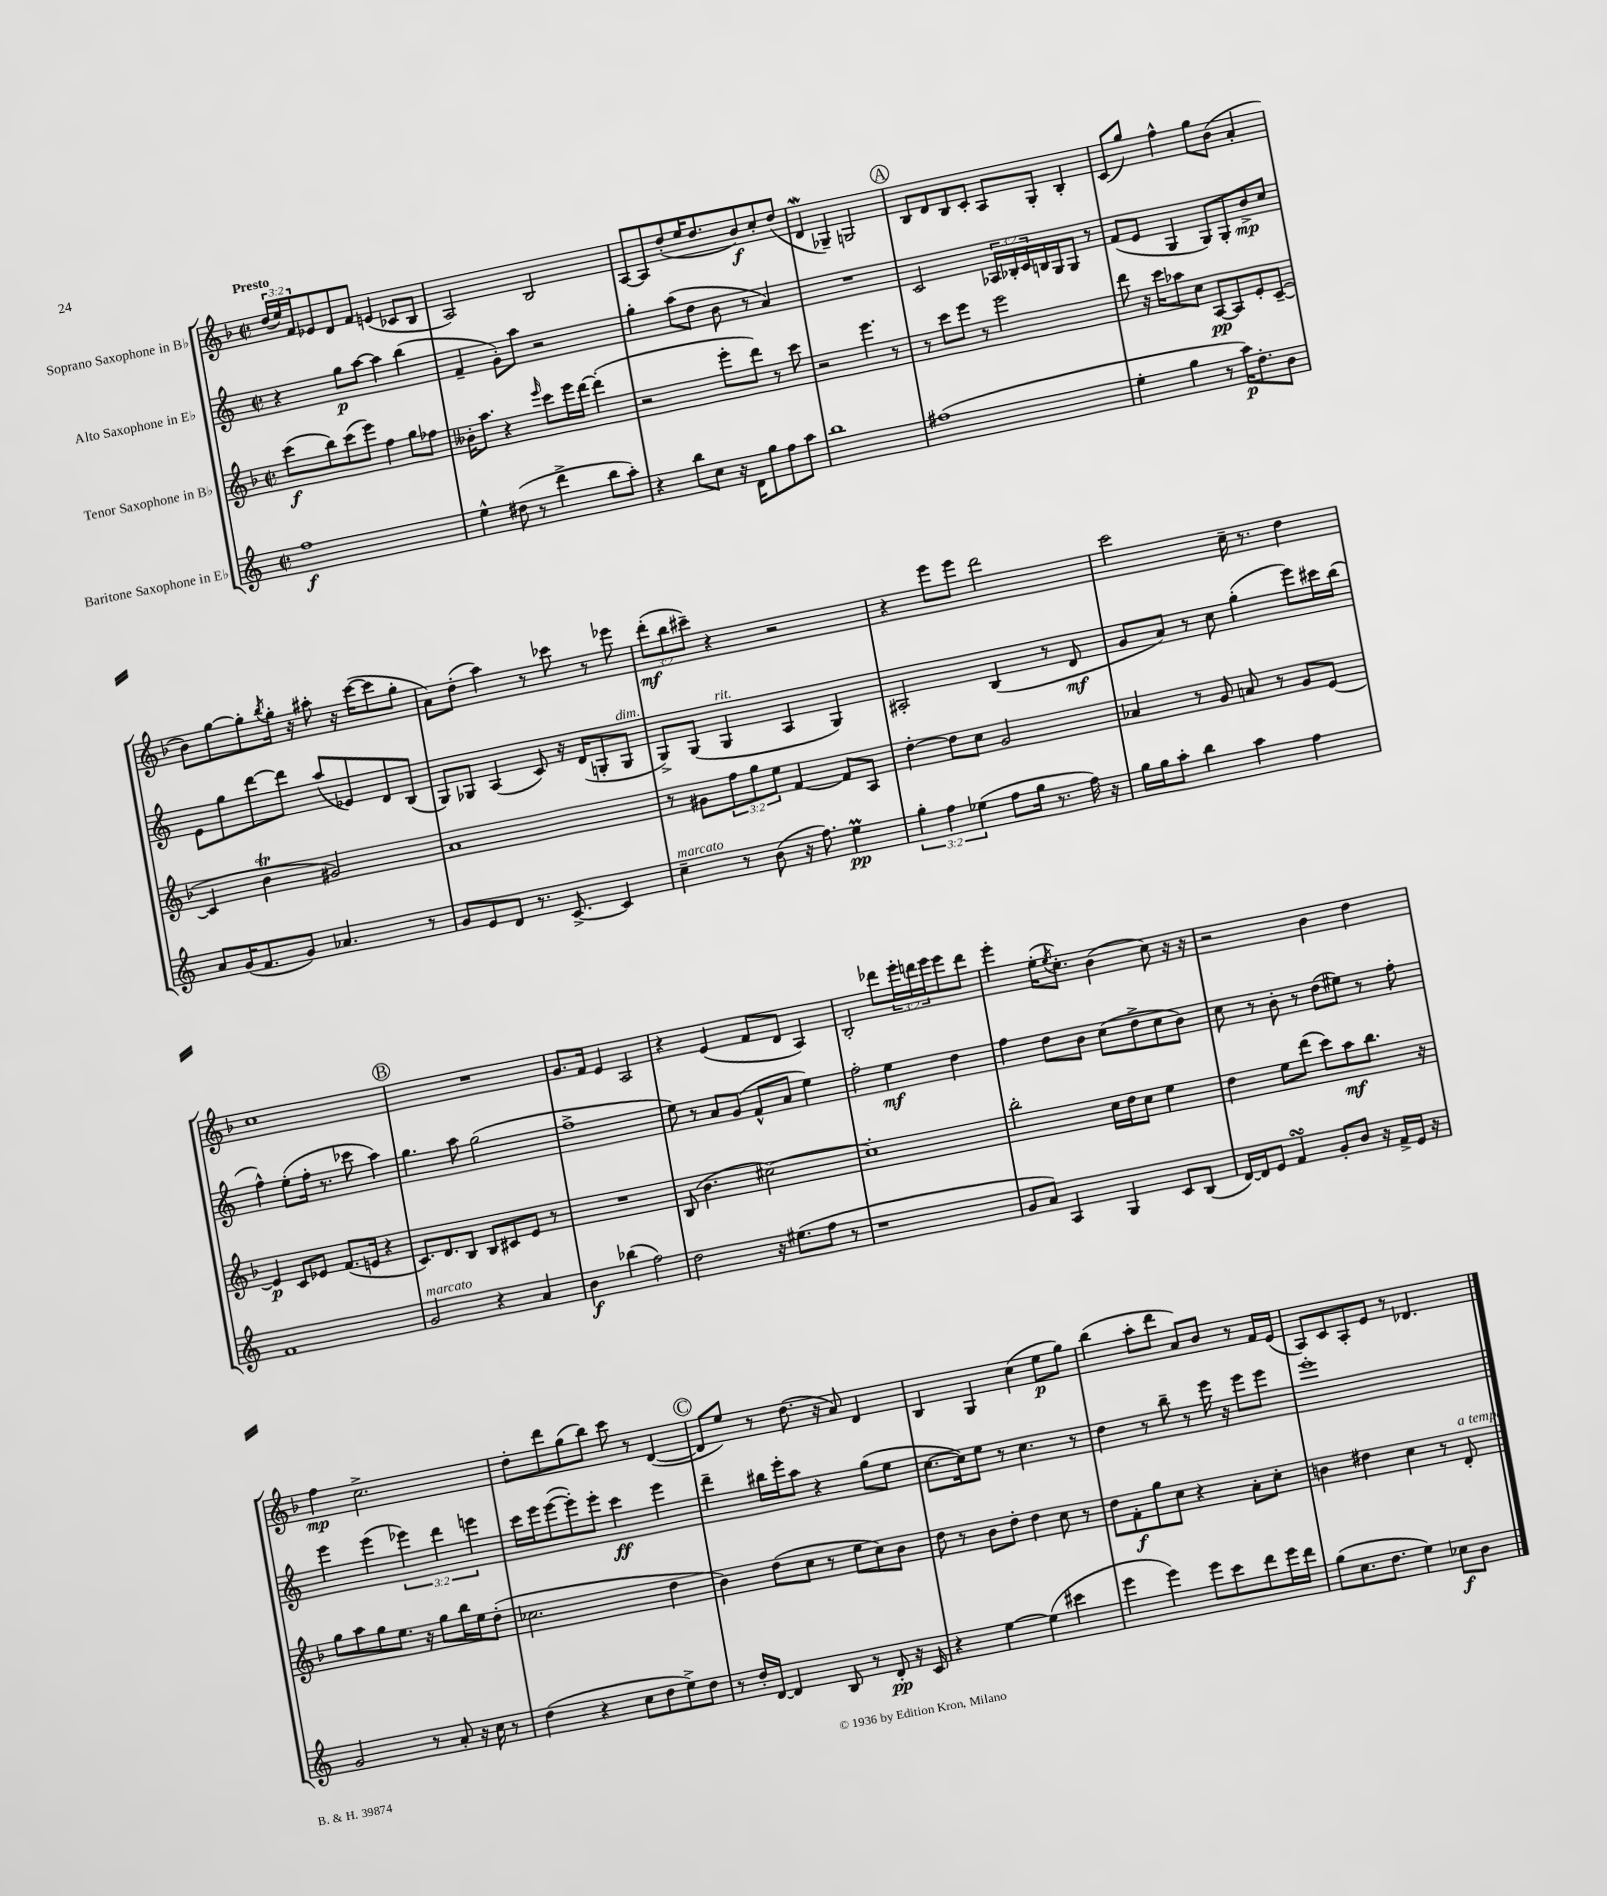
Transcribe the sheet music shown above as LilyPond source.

<<
\new StaffGroup <<
\new Staff = "s0" \with { instrumentName = "Soprano Saxophone in Bb" } {
    \clef treble \key f \major \defaultTimeSignature \time 2/2 \override Staff.TupletNumber.text = #tuplet-number::calc-fraction-text \tempo "Presto"
    \tuplet 3/2 { d''16( e''16) f'16 } ees'8 d'8 f'8 e'4( ces'8 bes8 |
    a2) bes2 |
    a8~ a8 d''8-.( e''16 d''8. bes'8\f) c''8-. d''8( |
    d'4\mordent ges4--) g2 |
    \mark \markup { \circle "A" } bes8 d'8 bes8 c'8-. a8 g8-. bes4-. |
    c'8( g''8) f''4-^ g''8 bes'8( a'4-. |
    bes'8) g''8~ g''8-. \acciaccatura { bes''8 } g''16-. r16 ais''8-. r16 c'''16~( c'''8 g''8-. |
    a'8) d''8-.( a''4) r8 ces'''8 r8 ees'''8 |
    \tuplet 3/2 { d'''8-.\mf( bes''8 cis'''8--) } r4 r2 |
    r4 e'''8 e'''8 d'''2 |
    c'''2 c''16-- r8. d''4 |
    c''1 |
    \mark \markup { \circle "B" } R1 |
    g'8. f'16 e'4 a2 |
    r4 e'4( f'8 d'8 a4) |
    bes2-. des'''8 \tuplet 3/2 { e'''16-. d'''16 e'''16 } e'''8 d'''8 |
    e'''4-. e''16-.( \acciaccatura { e''8 } c''8.-.) bes'4( c''8) r16 r16 |
    r2 bes'4 d''4 |
    f''4\mp c''2.-> |
    d''8-. d'''8 g''8( bes''8) c'''8 r8 d'4~( |
    \mark \markup { \circle "C" } d'8 e''8) r8 d''8.( r16 a'8) d'4 |
    bes4 g4 c''4( e''8\p g''8) |
    bes''4( a''8-. d'''8 a'8) bes'8 r8 f'16 e'16( |
    a8) c'8 a8-. e'8 r8 des'4. \bar "|." |
}
\new Staff = "s1" \with { instrumentName = "Alto Saxophone in Eb" } {
    \clef treble \key c \major \defaultTimeSignature \time 2/2 \override Staff.TupletNumber.text = #tuplet-number::calc-fraction-text
    r4 g''8\p a''8~ a''4 b''4( |
    f'4-- g'8-.) a''8 r2 |
    g''4-. a''8( d''8 b'8 r8 a'4) |
    R1 |
    \mark \markup { \circle "A" } c'2 \tuplet 3/2 { aes16 bes16-. c'16 } b16 g16 g8 r8 |
    f'8( e'8 g4 g8) g8-. b'8->\mp c''8 |
    e'8 g''8 d'''8~ d'''8 a''8( ees'8) d'8 b8( |
    g8) ges8 a4( c'8) r16 d'16( g8-. g8^\markup { \italic "dim." } |
    g8->) g8( g4^\markup { \italic "rit." } a4 g4) |
    ais2-. b4( r8 d'8\mf |
    g'8 a'8) r8 c''8 g''4-.( e'''8) cis'''16 b''16( |
    f''4-^) e''8-.( f''16-. r8. ces'''8 a''4) |
    \mark \markup { \circle "B" } g''4. a''8 g''2( |
    f''1-> |
    e''8) r8 a'8 g'8( f'8-^ a'8 e''4) |
    f''2-. e''4\mf d''4 |
    f''4 d''8 b'8 c''8( d''8-> c''8 b'8) |
    c''8 r8 b'8-. r8 d''8( eis''8) r8 f''8-. |
    e'''4 e'''4( \tuplet 3/2 { ees'''4) d'''4 e'''4 } |
    c'''16 e'''16 e'''8~( e'''8-.) e'''8-. c'''4\ff e'''4 |
    \mark \markup { \circle "C" } d'''4-- bis''16 e'''16-. a''8 r4 g''8( e''8 |
    c''8.~ c''16) e''8 r8 c''4. r8 |
    d''4 r8 b''8-- r8 e'''16 r16 e'''8 e'''8 |
    e'''1-. \bar "|." |
}
\new Staff = "s2" \with { instrumentName = "Tenor Saxophone in Bb" } {
    \clef treble \key f \major \defaultTimeSignature \time 2/2 \override Staff.TupletNumber.text = #tuplet-number::calc-fraction-text
    c'''8\f( bes''8) c'''8( e'''8) f''4 g''8 fes''8 |
    beses'16-. a''8. r4 \grace { e'''16 } c'''8 e'''16 d'''16~ d'''4-.( |
    r2 e'''8-. d'''8) r8 c'''8 |
    r2 e'''4. r8 |
    \mark \markup { \circle "A" } r8 c'''8 e'''8 r8 e'''2 |
    d'''8 r16 c'''16 aes''8 c''8 a8~\pp a8 e'8-. c'8~--( |
    c'4 bes'4\trill gis'2) |
    a'1 |
    r8 gis'8 \tuplet 3/2 { f''8 g''8 e''8 } f'4~ f'8 a8 |
    d''4~-. d''8 c''8 g'2 |
    aes'4 r8 g'8 a'8 r8 g'8 e'8~ |
    e'4\p c'8 ees'8 f'8.( e'16 r4 |
    \mark \markup { \circle "B" } c'8.) d'8. bes8 bes8 cis'8 e'8 r8 |
    R1 |
    bes8( bes'4. cis''2~) |
    cis''1-. |
    bes''2-. c''16 d''16 c''8 e''4 |
    d''4 e''8 d'''8( c'''8) a''8\mf bes''8. r16 |
    g''8 a''8 g''8 e''8. r16 g''8 bes''16 e''16 d''8-.( |
    ces''2. d''4 |
    \mark \markup { \circle "C" } bes'4) d''8( c''8 r8 e''8 c''8) bes'8 |
    d''8 r8 bes'8 d''8-. d''4 c''8 r8 |
    d''8 f'8-.\f g''8 c''8 r4 a'8-. c''8-. |
    b'4 dis''4 c''4 r8 d'8-.^\markup { \italic "a tempo" } \bar "|." |
}
\new Staff = "s3" \with { instrumentName = "Baritone Saxophone in Eb" } {
    \clef treble \key c \major \defaultTimeSignature \time 2/2 \override Staff.TupletNumber.text = #tuplet-number::calc-fraction-text
    f''1\f |
    e''4-^ dis''8( r8 d'''4-> b''8 a''8-.) |
    r4 b''8 c''8 r16 d'16 g''8 f''8 a''8 |
    b''1 |
    \mark \markup { \circle "A" } fis''1( |
    e''4-. g''4 r8 a''16\p) d''8.-. b'8 |
    a'8 g'16( f'8. g'8) aes'4. r8 |
    g'8 e'8 d'8 r8. c'8.~-> c'4 |
    c''4--^\markup { \italic "marcato" } r8 b'8( r16 f''8.) e''4\prall\pp |
    \tuplet 3/2 { g''4-. f''4 ees''4( } f''8 g''16 r8. f''16) r16 |
    g''16 g''16 a''8-. b''4 a''4 f''4 |
    f'1 |
    \mark \markup { \circle "B" } g'2^\markup { \italic "marcato" } r4 a'4 |
    b'4\f bes''4( f''2) |
    d''2 r16 eis''8.( f''8 r8 |
    r1 |
    g'8 a'8) a4 g4 c'8 b8( |
    d'16~) d'16 e'8 f'4\turn g'8-. b'8 r16 f'16-> e'16 r16 |
    g'2 r8 a'8-. r16 c''16 r8 |
    d''4( r4 c''8 d''8 e''8->) d''8 |
    \mark \markup { \circle "C" } r8 d''16-. d'16~ d'4 b8 r8 d'8-.\pp r16 c'16 |
    r4 e''4~ e''4( cis'''4 |
    e'''4 e'''4) e'''8 c'''8 d'''8 e'''16 d'''16 |
    g''8( c''8. d''8. e''4) ces''8\f b'8 \bar "|." |
}
>>
>>
\layout { \context { \Score \remove "Bar_number_engraver" } }
